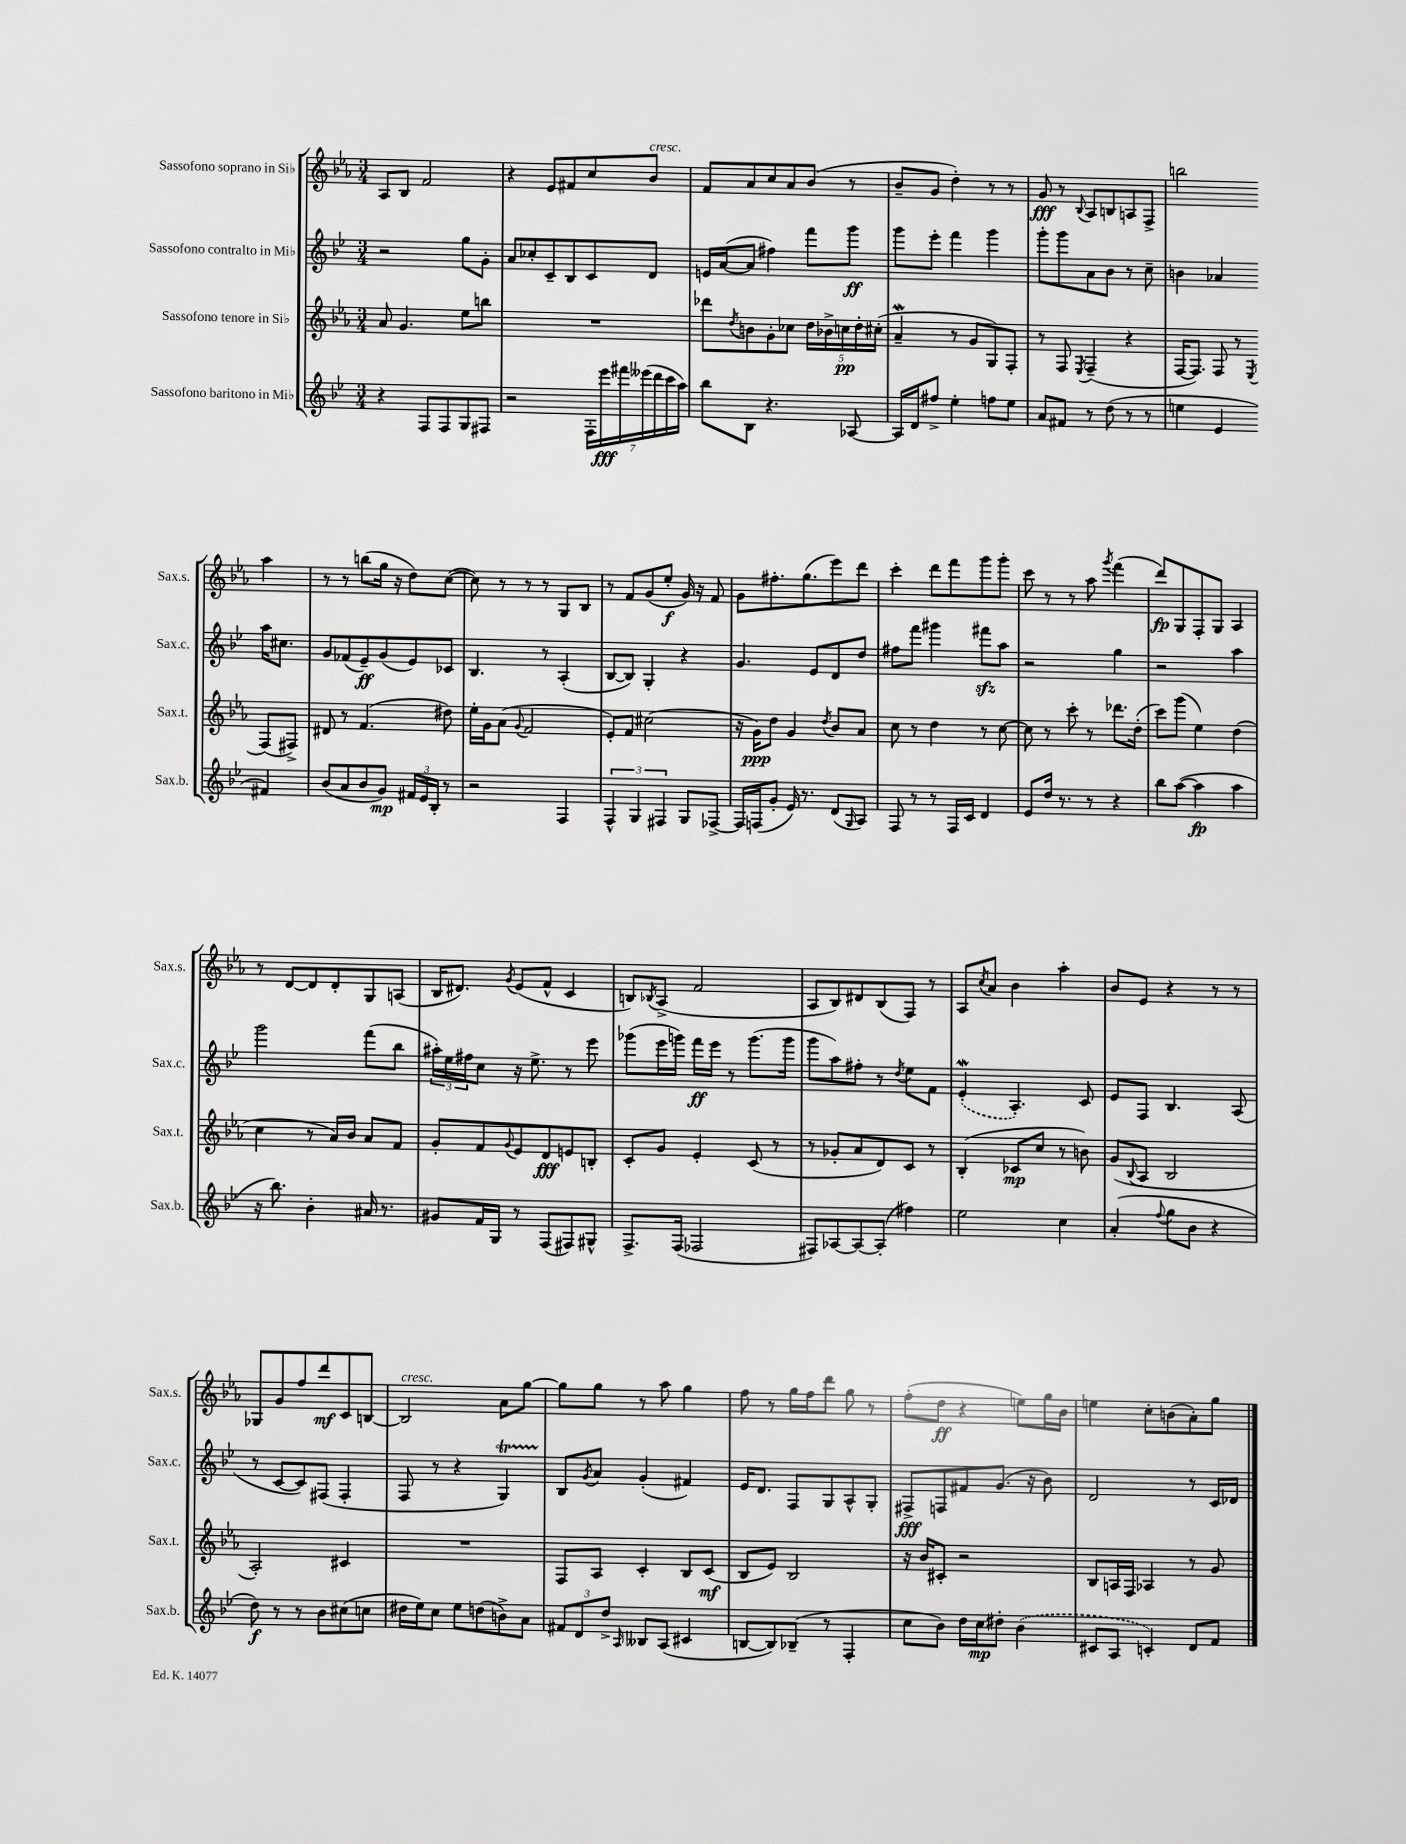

**kern	**kern	**kern	**kern
*staff4	*staff3	*staff2	*staff1
*clefG2	*clefG2	*clefG2	*clefG2
*k[b-e-]	*k[b-e-a-]	*k[b-e-]	*k[b-e-a-]
*M3/4	*M3/4	*M3/4	*M3/4
4r	8a-	2r	8A-
.	4.g	.	8B-
8F	.	.	2f
8F	.	.	.
8G	8ee-	8gg	.
8F#	8bb	8g'	.
=	=	=	=
2r	2.r	8a	4r
.	.	8cc-'	.
.	.	8c~	8e-
.	.	8B-	8f#
28F'	.	8c	8cc
28eee-	.	.	.
28fff#	.	.	.
(28eee--	.	.	.
.	.	8d	8b-
28ddd	.	.	.
28ccc	.	.	.
28aa)	.	.	.
=	=	=	=
8bb-	8ddd-	16e	8f
.	.	([16a	.
.	8qdd	.	.
8B-	8b	8a]	8a-
4.r	8g'	4ff#)	8cc
.	8cc-	.	8a-
.	20dd	8fff	(8b-
.	20b-^	.	.
.	20cc	.	.
[8A-	.	8ggg	8r
.	20dd'	.	.
.	(20cc#'	.	.
=	=	=	=
16A-]	4a-~	8ggg	8b-~
16d	.	.	.
8ff#^	.	8eee-'	8g
4ee-'	8r	4fff	4dd')
.	8g	.	.
8ff	8G)	4ggg	8r
8ee-	8F'	.	8r
=	=	=	=
8a	8r	8ggg'	8g
8f#	8F	8ggg	8r
.	8qE-	.	8qqB-
8r	(4F~	8a	8A-
(8dd	.	8b-	8B
8r	4r	8r	8A
8r	.	8cc~	8F^
=	=	=	=
4ee	[16F	4b	2bb
.	8.F])	.	.
4e-	8F	4a-	.
.	8r	.	.
.	8qE-	.	.
4f#)	(8F	16aa	4aa-
.	.	8.cc#	.
.	8F#^)	.	.
=	=	=	=
(8b-	8d#	8g	8r
8a	8r	(8f-	8r
8b-	(4.f	8e-~)	(8bb
8g)	.	(8g	16gg
.	.	.	16r
24f#	.	8e-)	8dd)
24e-	.	.	.
24B-'	.	.	.
8r	8dd#)	8c-	([8cc
=	=	=	=
2r	16ee-'	4.B-	8cc])
.	16g	.	.
.	(8a-	.	8r
.	8qqg	.	.
.	2f	.	8r
.	.	8r	8r
4F	.	(4A'	8G
.	.	.	8B-
=	=	=	=
6F^^	8e-')	[8B-	8r
.	8f	8B-])	8f
6G	.	.	.
.	(2cc#	4G'	(8g
6F#	.	.	.
.	.	.	8ee-'
8G	.	4r	16g)
.	.	.	16r
[8F-^	.	.	8f
=	=	=	=
16F-]	16r	4.g	8g
(16F	16g)	.	.
8g'	8dd	.	8.ff#'
16e-)	4g	.	.
8.r	.	.	(8.gg
.	.	8e-	.
.	8qdd	.	.
(8d	8b-	8d	8eee-)
16qqG	.	.	.
8A)	8a-	8dd	8ddd
=	=	=	=
8F	8cc	8ff#	4ccc'
8r	8r	8fff	.
8r	4dd	4ggg#	8ddd
16F	.	.	8fff
16c	.	.	.
4d	8r	8fff#	8ggg
.	[8cc	8aa	8ggg'
=	=	=	=
8e-	8cc]	2r	8ccc
16dd	8r	.	8r
8.r	.	.	.
.	8ccc'	.	8r
8r	8r	.	8aa-
.	.	.	8qggg
4r	8.ddd-	4gg	(4fff
.	(16dd'	.	.
=	=	=	=
8bb-	8ccc)	2r	8ddd)
([8aa	(8ggg	.	8G
4aa]	4ee-)	.	8F'
.	.	.	8G
4aa	(4dd	4aa	4A-
=	=	=	=
16r	4cc	2ggg	8r
8.bb-)	.	.	.
.	.	.	[8d
4b-'	8r	.	8d]
.	16a-)	.	8d'
.	16b-	.	.
16a#	8a-	(8fff	8G
8.r	.	.	.
.	8f	8bb-	(8A
=	=	=	=
8g#	8g'	24aa#')	16B-
.	.	24ee-	.
.	.	.	8.d#)
.	.	24ff#	.
16f	8f	8cc	.
16G	.	.	.
.	8qqg	.	8qg
8r	8e-	16r	(8e-
.	.	8.ee-^	.
(8F	8d	.	8f^^
8F#)	8e	8r	4c
8G#^^	8B'	8eee-	.
=	=	=	=
8.F^	8c'	(8ggg-	8B)
.	.	.	8qB-
.	8g	16eee-	(8A-^
(16F	.	16ggg)	.
2F-	4e-'	16fff	2f
.	.	16eee-	.
.	.	8r	.
.	(8c	(8.ggg	.
.	8r	.	.
.	.	16ggg	.
=	=	=	=
8F#)	8r	8ggg	8A-
[8A-	8g-'	8aa)	8B-)
8A-_	8a-	8ff#'	8d#
(8A-']	8d)	8r	(8B-
.	.	8qdd	.
4ff#)	8c	8ee-	8F)
.	8r	8f	8r
=	=	=	=
2ee-	(4B-'	(4e-'	8A-
.	.	.	8qcc
.	.	.	8a-
.	8c-	4.A')	4b-
.	8cc	.	.
4cc	8r	.	4aa-'
.	8b)	8c	.
=	=	=	=
(4a'	(8g	8e-	8b-
.	8qqB-	.	.
.	8A-	8F	8e-
8qqff	.	.	.
8gg	2B-	4.B-	4r
8b-	.	.	.
4r	.	.	8r
.	.	(8A	8r
=	=	=	=
8dd)	2A-')	8r	8G-
8r	.	[8c	8g
8r	.	8c])	8ff
8b-	.	(8F#	8ddd
(8cc#	4c#	4F#'	8c
8cc	.	.	[8B
=	=	=	=
16dd#	2.r	8F	2B]
16ee-)	.	.	.
8cc	.	8r	.
8ee-	.	4r	.
(8dd	.	.	.
8b^)	.	4G)	8a-
8a	.	.	[8gg
=	=	=	=
12f#	8F	8B-	8gg]
12d	.	.	.
.	.	8qg	.
.	8A-	8a	8gg
12dd^	.	.	.
16qqA	.	.	.
8B--	4c'	(4g'	8r
(8A	.	.	8aa-
4c#	8B-	4f#)	4gg
.	(8c	.	.
=	=	=	=
[8B	8B-	16e-	8ff
.	.	8.d	.
8B])	8e-)	.	8r
(8B-~	2B-	8F	16gg
.	.	.	16ff
8r	.	8G	8ddd
4F'	.	8A^^	8gg
.	.	8G'	8r
=	=	=	=
8cc	16r	8F#^	(8ff'
.	16b-	.	.
8b-)	8c#'	8F	8dd
16dd	2r	8f#	4r
16cc	.	.	.
8dd#'	.	(8.g	.
(4b-	.	.	8ee)
.	.	16r	.
.	.	8b-)	16gg
.	.	.	16b-
=	=	=	=
8c#	8B-	2d	4ee
8A	16A	.	.
.	16F	.	.
4c')	4A-	.	8cc'
.	.	.	(8b
8d	8r	8r	8a-')
8f	8g	16c	8gg
.	.	16d-	.
==	==	==	==
*-	*-	*-	*-
